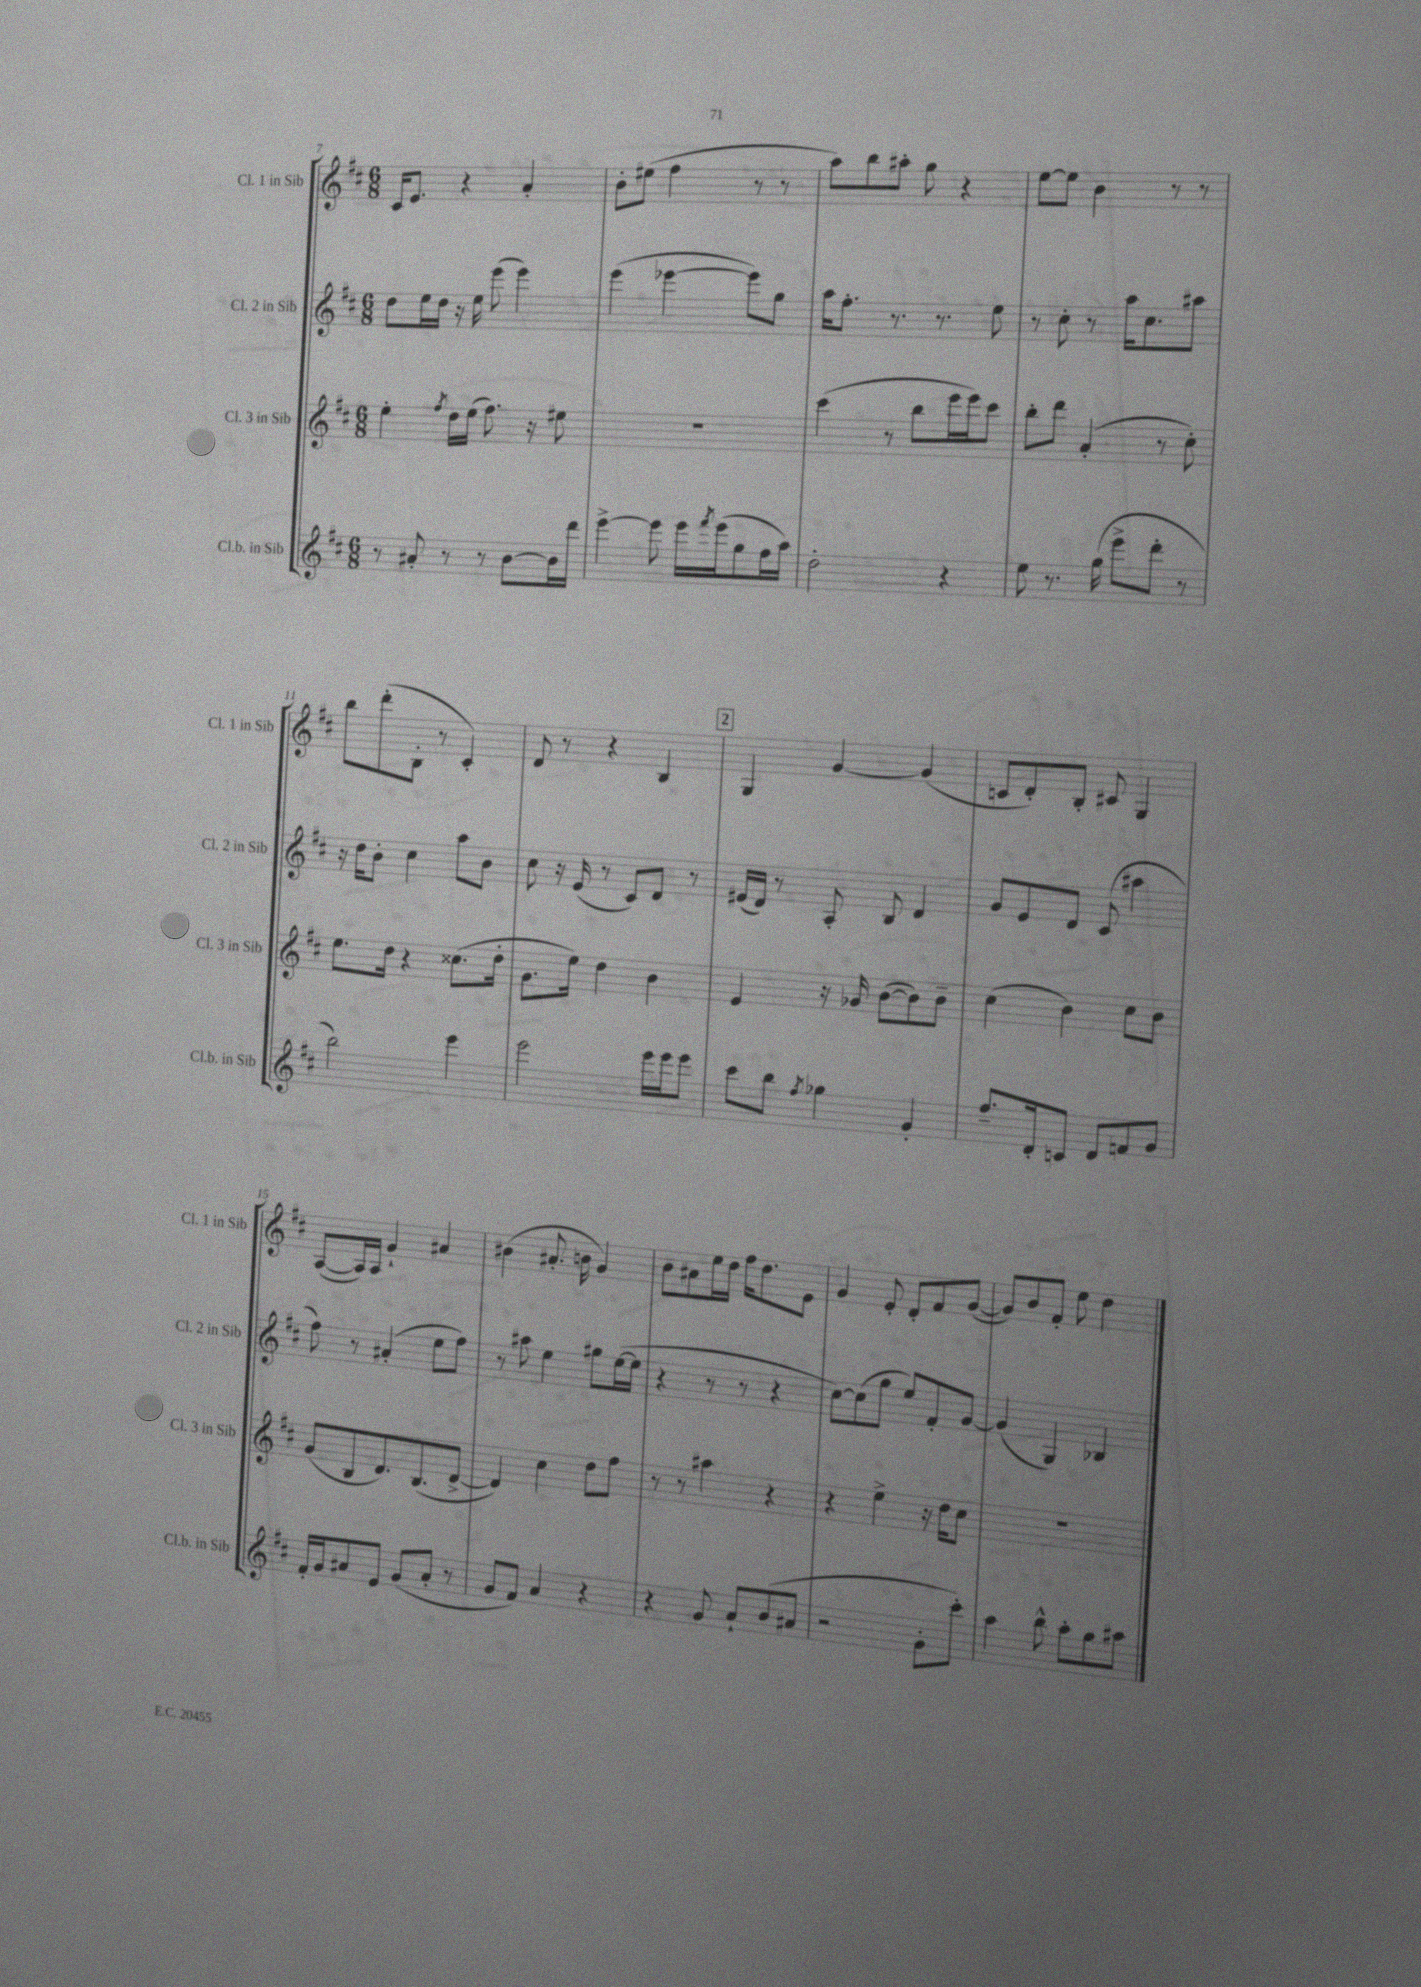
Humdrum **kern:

**kern	**kern	**kern	**kern
*staff4	*staff3	*staff2	*staff1
*clefG2	*clefG2	*clefG2	*clefG2
*k[f#c#]	*k[f#c#]	*k[f#c#]	*k[f#c#]
*M6/8	*M6/8	*M6/8	*M6/8
8r	4ee'\	8dd\L	16c#/LK
.	.	.	8.e/J
8a#'/	.	16ee\L	.
.	.	16dd\JJ	.
.	8qff#/	.	.
8r	16dd\LL	16r	4r
.	(16ee\JJ	16ee\	.
8r	8.ff#\)	(8eee\	.
[8b\L	.	4eee\)	4a'/
.	16r	.	.
16b\]L	8ee#\	.	.
16ddd\JJ	.	.	.
=	=	=	=
[4eee^\	2.r	(4eee\	8b'\L
.	.	.	(8ee#\J
8eee\]	.	[4eee-\	4ff#\
16eee\LL	.	.	.
8qfff#/	.	.	.
(16eee\J	.	.	.
8gg\	.	8eee-\]L)	8r
16ff#\L	.	8gg\J	8r
16aa\JJ)	.	.	.
=	=	=	=
2dd'\	(4ccc#\	16aa\LK	8aa\L)
.	.	8.ff#'\J	.
.	.	.	8bb\
.	8r	8.r	8aa#'\J
.	8bb\L	.	8gg\
.	.	8.r	.
4r	16eee\L	.	4r
.	16eee\J)	.	.
.	8ccc#\J	8ee\	.
=	=	=	=
8ee\	8bb'\L	8r	[8ee\L
8.r	8ddd\J	8cc#'\	8ee\]J
.	(4a'/	8r	4b\
(16gg\	.	.	.
8eee^\L	.	16aa\LK	.
.	.	8.cc#\	.
8ddd'\J	8r	.	8r
8r	8cc#'\)	8aa#\J	8r
=	=	=	=
2bb\)	8.ee\L	16r	8bb\L
.	.	16dd\LK	.
.	.	8b'\J	(8ddd'\
.	16dd\Jk	.	.
.	4r	4cc#\	8B'\J
.	.	.	8r
4eee\	(8.cc##\L	8aa\L	4c#'/)
.	.	8b\J	.
.	16dd'\Jk	.	.
=	=	=	=
2eee\	8.g\L	8cc#\	8d/
.	.	16r	8r
.	16ee\Jk)	(16e/	.
.	4dd\	8r	4r
.	.	8c#/L)	.
16eee\LL	4b\	8d/J	4B/
16eee\J	.	.	.
8eee\J	.	8r	.
=	=	=	=
8ccc#\L	4e/	(16e#/LL	4G/
.	.	16d/JJ)	.
8bb\J	.	8r	.
8qff#/	.	.	.
4gg-\	16r	8A'/	[4g/
.	16g-/	.	.
.	([8b\L	8B/	.
4g'/	8b\])	4d/	(4g/]
.	8b~\J	.	.
=	=	=	=
8.ff#~/L	(4cc#\	8g/L	8c/L
.	.	8e/	8d'/)
16d'/k	.	.	.
8c/J	4b\)	8d/J	8B'/J
8d/L	.	(8c#/	8c#/
8f/	8cc#\L	4aa#\	4G/
8g/J	8b\J	.	.
=	=	=	=
16f#'/LL	(8g/L	8ff#\)	([8A/L
16g/J	.	.	.
8a#/	8B/	8r	16A/]L)
.	.	.	16A/JJ
8e/J	8.d/)	(4a#'/	4g`/
(8g/L	.	.	.
.	(8.B/	.	.
8a#'/J	.	8ee\L	4a#/
8r	[8d^/J	8ff#\J)	.
=	=	=	=
8g/L	4d/])	8r	(4b#\
8f#/J)	.	8aa#\	.
4a/	4cc#\	4ee\	8.a#'/
.	.	.	16b\
4r	8dd\L	8gg#\L	4g/)
.	8ff#\J	([16ee\L	.
.	.	16ee\]JJ	.
=	=	=	=
4r	8r	4r	8b\L
.	8r	.	8a#\
8g/	4aa#\	8r	16ee\L
.	.	.	16dd\JJ
8a`/L	.	8r	16ff#\LK
.	.	.	8.dd\
(8b/	4r	4r	.
8a#/J	.	.	8e\J
=	=	=	=
2r	4r	[8cc#\L)	4g/
.	.	(8cc#\]	.
.	4ee^\	8gg\J	8e'/
.	.	8ee/L)	8d'/L
8g'\L	16r	8f#'/	8f#/
.	16dd\LK	.	.
8ccc#'\J)	8cc#\J	[8g/J	([8g/J
=	=	=	=
4aa\	2.r	(4g/]	8g/]L)
.	.	.	8b/
8bb^^\	.	4G/)	8f#'/J
8aa'\L	.	.	8ee\
8gg\	.	4B-/	4dd\
8aa#\J	.	.	.
==	==	==	==
*-	*-	*-	*-
